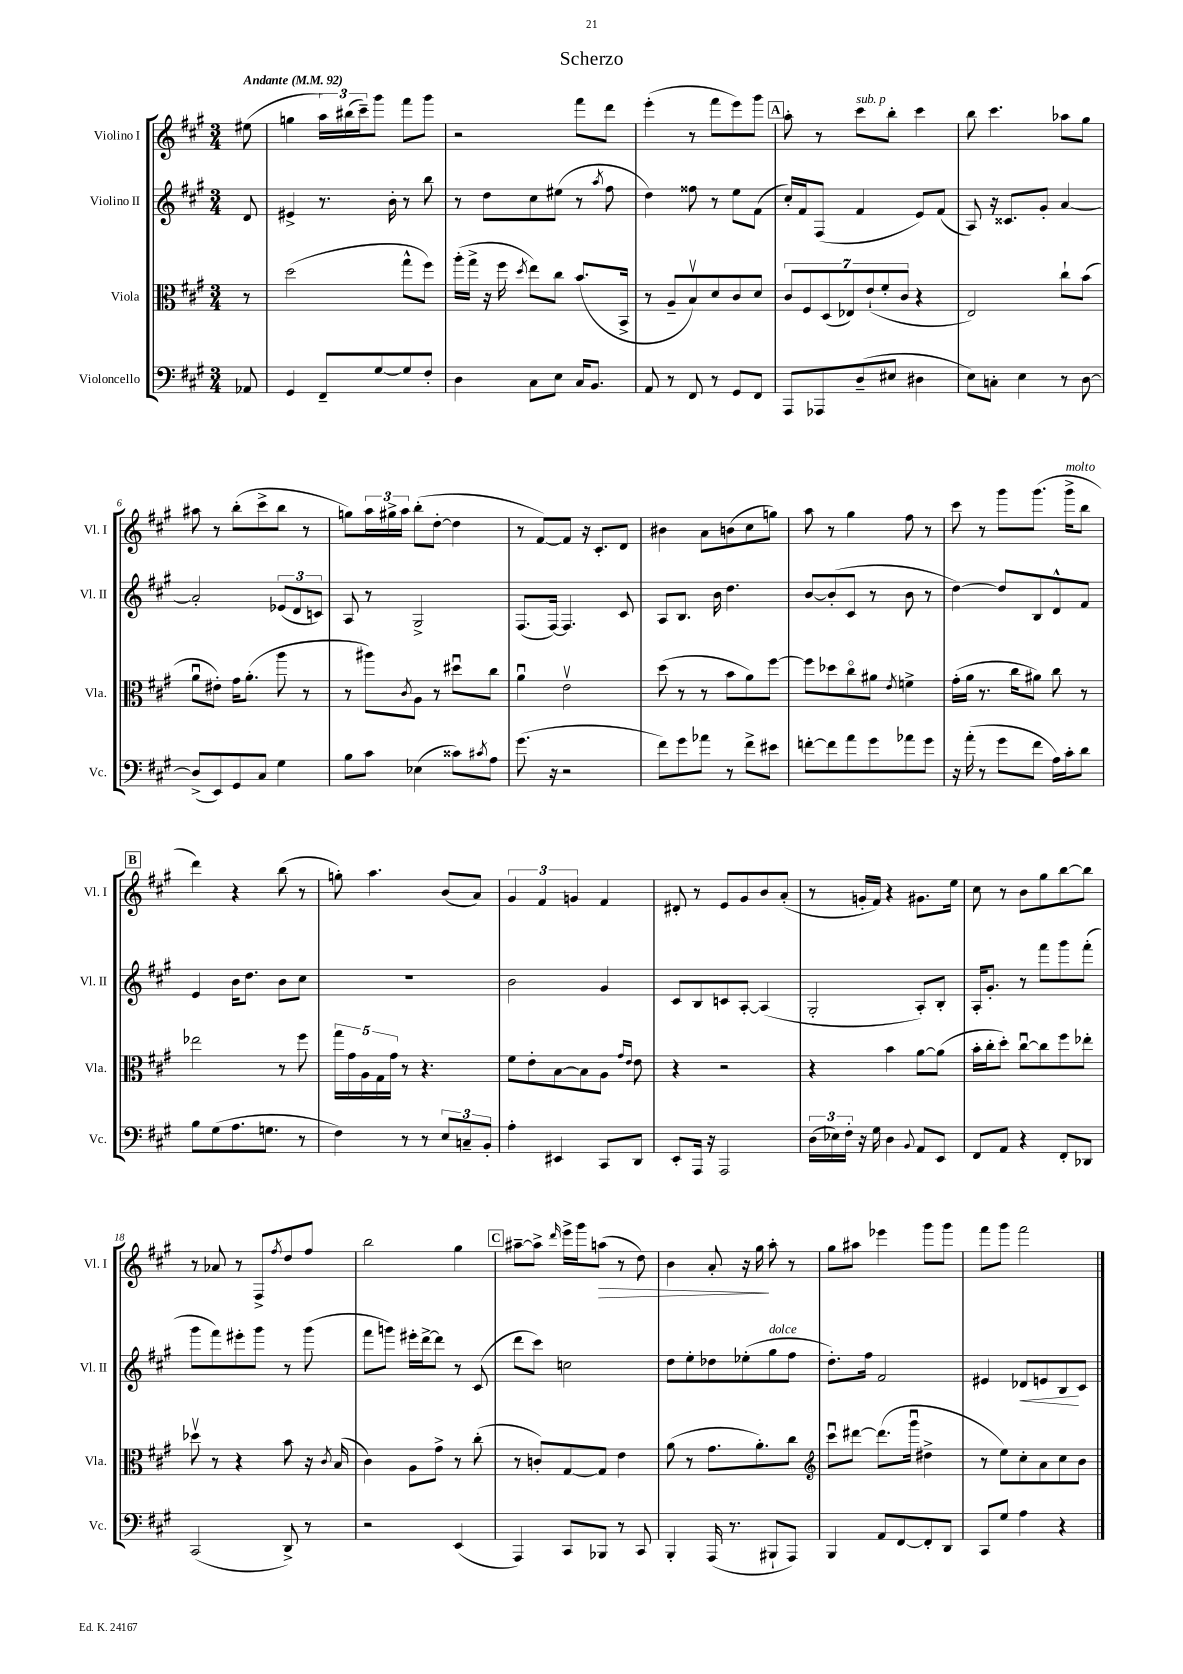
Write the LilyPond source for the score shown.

\header { title = "Scherzo" }
<<
\new StaffGroup <<
\new Staff = "s0" \with { instrumentName = "Violino I" shortInstrumentName = "Vl. I" } {
    \clef treble \key a \major \numericTimeSignature \time 3/4 \partial 8 \tempo "Andante" 4 = 92
    eis''8( |
    g''4 \tuplet 3/2 { a''16) bis''16( cis'''16--) } gis'''8 fis'''8 gis'''8 |
    r2 fis'''8 d'''8 |
    e'''4-.( r8 fis'''8 e'''8) gis'''8 |
    \mark \markup { \box "A" } a''8-. r8 cis'''8^\markup { \italic "sub. p" } b''8-. cis'''4 |
    b''8 cis'''4. aes''8 gis''8 |
    ais''8 r8 b''8-.( cis'''8-> b''8 r8 |
    g''8) \tuplet 3/2 { a''16 gis''16-> a''16 } b''8-.( d''8~-. d''4 |
    r8 fis'8~) fis'8 r16 cis'8.-. d'8 |
    bis'4 a'8 b'8( cis''8 g''8) |
    a''8 r8 gis''4 fis''8 r8 |
    cis'''8 r8 gis'''8 gis'''8.( gis'''16->^\markup { \italic "molto" } b''8 |
    \mark \markup { \box "B" } d'''4) r4 b''8( r8 |
    g''8-.) a''4. b'8( a'8) |
    \tuplet 3/2 { gis'4 fis'4 g'4 } fis'4 |
    dis'8-. r8 e'8 gis'8 b'8 a'8-.( |
    r8 g'16-. fis'16) r4 gis'8. e''16 |
    cis''8 r8 b'8 gis''8 b''8~ b''8 |
    r8 aes'8 r8 fis8-> \acciaccatura { fis''8 } d''8 fis''8 |
    b''2 gis''4 |
    \mark \markup { \box "C" } ais''8~-- ais''8-> \grace { d'''16 } e'''16-> gis'''16 a''8\>( r8 d''8) |
    b'4 a'8-. r16 gis''16\! a''8-. r8 |
    gis''8 ais''8 ees'''4 gis'''8 gis'''8 |
    fis'''8 gis'''8 fis'''2 \bar "|." |
}
\new Staff = "s1" \with { instrumentName = "Violino II" shortInstrumentName = "Vl. II" } {
    \clef treble \key a \major \numericTimeSignature \time 3/4 \partial 8
    d'8 |
    eis'4-> r8. b'16-. r8 b''8 |
    r8 d''8 cis''8 eis''8( r8 \acciaccatura { a''8 } fis''8 |
    d''4) fisis''8 r8 e''8 fis'8( |
    \mark \markup { \box "A" } cis''16-.) fis'16 fis8( fis'4 e'8) fis'8( |
    a8) r16 cisis'8. gis'8-. a'4~ |
    a'2-. \tuplet 3/2 { ees'8( d'8 c'8) } |
    a8 r8 gis2-> |
    fis8.( fis16~) fis4. cis'8 |
    a8 b8. b'16 d''4. |
    b'8~ b'8-.( cis'8 r8 b'8 r8 |
    d''4~) d''8 b8 d'8-^ fis'8 |
    \mark \markup { \box "B" } e'4 b'16 d''8. b'8 cis''8 |
    R2. |
    b'2 gis'4 |
    cis'8 b8 c'8 a8~-. a4( |
    gis2-. a8-.) b8-. |
    a16-. gis'8.-. r8 fis'''8 gis'''8 fis'''8-.( |
    gis'''8 fis'''8) eis'''8-. gis'''8 r8 gis'''8( |
    fis'''8 g'''8) eis'''16-. d'''16~-> d'''8 r8 cis'8( |
    \mark \markup { \box "C" } d'''8 cis'''8) c''2 |
    d''8 e''8-. des''8 ees''8-.( gis''8^\markup { \italic "dolce" } fis''8 |
    d''8.-.) fis''16 fis'2 |
    eis'4 des'8\< e'8 b8\! cis'8 \bar "|." |
}
\new Staff = "s2" \with { instrumentName = "Viola" shortInstrumentName = "Vla." } {
    \clef alto \key a \major \numericTimeSignature \time 3/4 \partial 8
    r8 |
    d''2( gis''8-^ fis''8) |
    a''16-.( gis''16-> r16 fis''16 \acciaccatura { d''8 } e''8) cis''8 b'8.( b,16-> |
    r8 a8-- b8\upbow) d'8 cis'8 d'8 |
    \mark \markup { \box "A" } \tuplet 7/4 { cis'8 fis8 d8( ees8) e'8-!( fis'8-. cis'8 } r4 |
    e2) cis''8-! b'8( |
    a'8\downbow eis'8-.) gis'16 a'8.-.( a''8 r8 |
    r8 ais''8) \acciaccatura { cis'8 } a8 r8 dis''8\downbow cis''8 |
    a'4\downbow e'2\upbow |
    d''8( r8 r8 b'8 a'8) fis''8~ |
    fis''8 des''8 cis''8\flageolet ais'8 \acciaccatura { e'8 } f'4-> |
    gis'16-.( a'16 r8. cis''16 ais'8) cis''8 r8 |
    \mark \markup { \box "B" } ees''2 r8 fis''8 |
    \tuplet 5/4 { gis''16 gis'16 a16 gis16 gis'16 } r8 r4. |
    fis'8 e'8-. b8~ b8 a8 \grace { gis'16 e'16 } e'8 |
    r4 r2 |
    r4 b'4 a'8~ a'8( |
    b'16-. cis''16-. d''8-.) cis''8~\downbow cis''8 fis''8 ees''8-. |
    des''8\upbow r8 r4 b'8 r16 \acciaccatura { cis'8 } b16( |
    cis'4) a8 gis'8-> r8 cis''8-.( |
    \mark \markup { \box "C" } r8 c'8-.) gis8~ gis8 e'4 |
    a'8( r8 gis'8. a'8.-.) cis''8 |
    \clef treble cis'''8\downbow dis'''8~ dis'''8.( gis'''16\downbow dis''4-> |
    r8 e''8) cis''8-. a'8 cis''8 b'8 \bar "|." |
}
\new Staff = "s3" \with { instrumentName = "Violoncello" shortInstrumentName = "Vc." } {
    \clef bass \key a \major \numericTimeSignature \time 3/4 \partial 8
    aes,8 |
    gis,4 fis,8-- gis8~ gis8 fis8-. |
    d4 cis8 e8 cis16 b,8. |
    a,8 r8 fis,8 r8 gis,8 fis,8 |
    \mark \markup { \box "A" } a,,8 aes,,8 d8--( eis8 dis4 |
    e8) c8-. e4 r8 d8~ |
    d8->( e,8) gis,8 cis8 gis4 |
    b8 cis'8 ees4( cisis'8) \acciaccatura { cis'8 } a8 |
    gis'8.( r16 r2 |
    fis'8) gis'8 aes'8 r8 fis'8-> eis'8 |
    f'8~-. f'8 a'8 gis'8 aes'8 gis'8 |
    r16 a'16-.( r8 gis'8 fis'8 a16) cis'16-. d'8 |
    \mark \markup { \box "B" } b8 gis8( a8. g8. r8 |
    fis4) r8 r8 \tuplet 3/2 { e8 c8-- b,8-. } |
    a4-. eis,4 cis,8 d,8 |
    e,8-. a,,16 r16 a,,2 |
    \tuplet 3/2 { d16( ees16) fis16-. } r16 gis16 d4 \appoggiatura { b,8 } a,8 e,8 |
    fis,8 a,8 r4 fis,8-. des,8 |
    cis,2( d,8->) r8 |
    r2 e,4( |
    \mark \markup { \box "C" } a,,4) cis,8 bes,,8 r8 cis,8 |
    b,,4-. a,,16( r8. bis,,8-! a,,8) |
    b,,4 a,8 fis,8~ fis,8-. d,8 |
    cis,8 gis8 a4 r4 \bar "|." |
}
>>
>>
